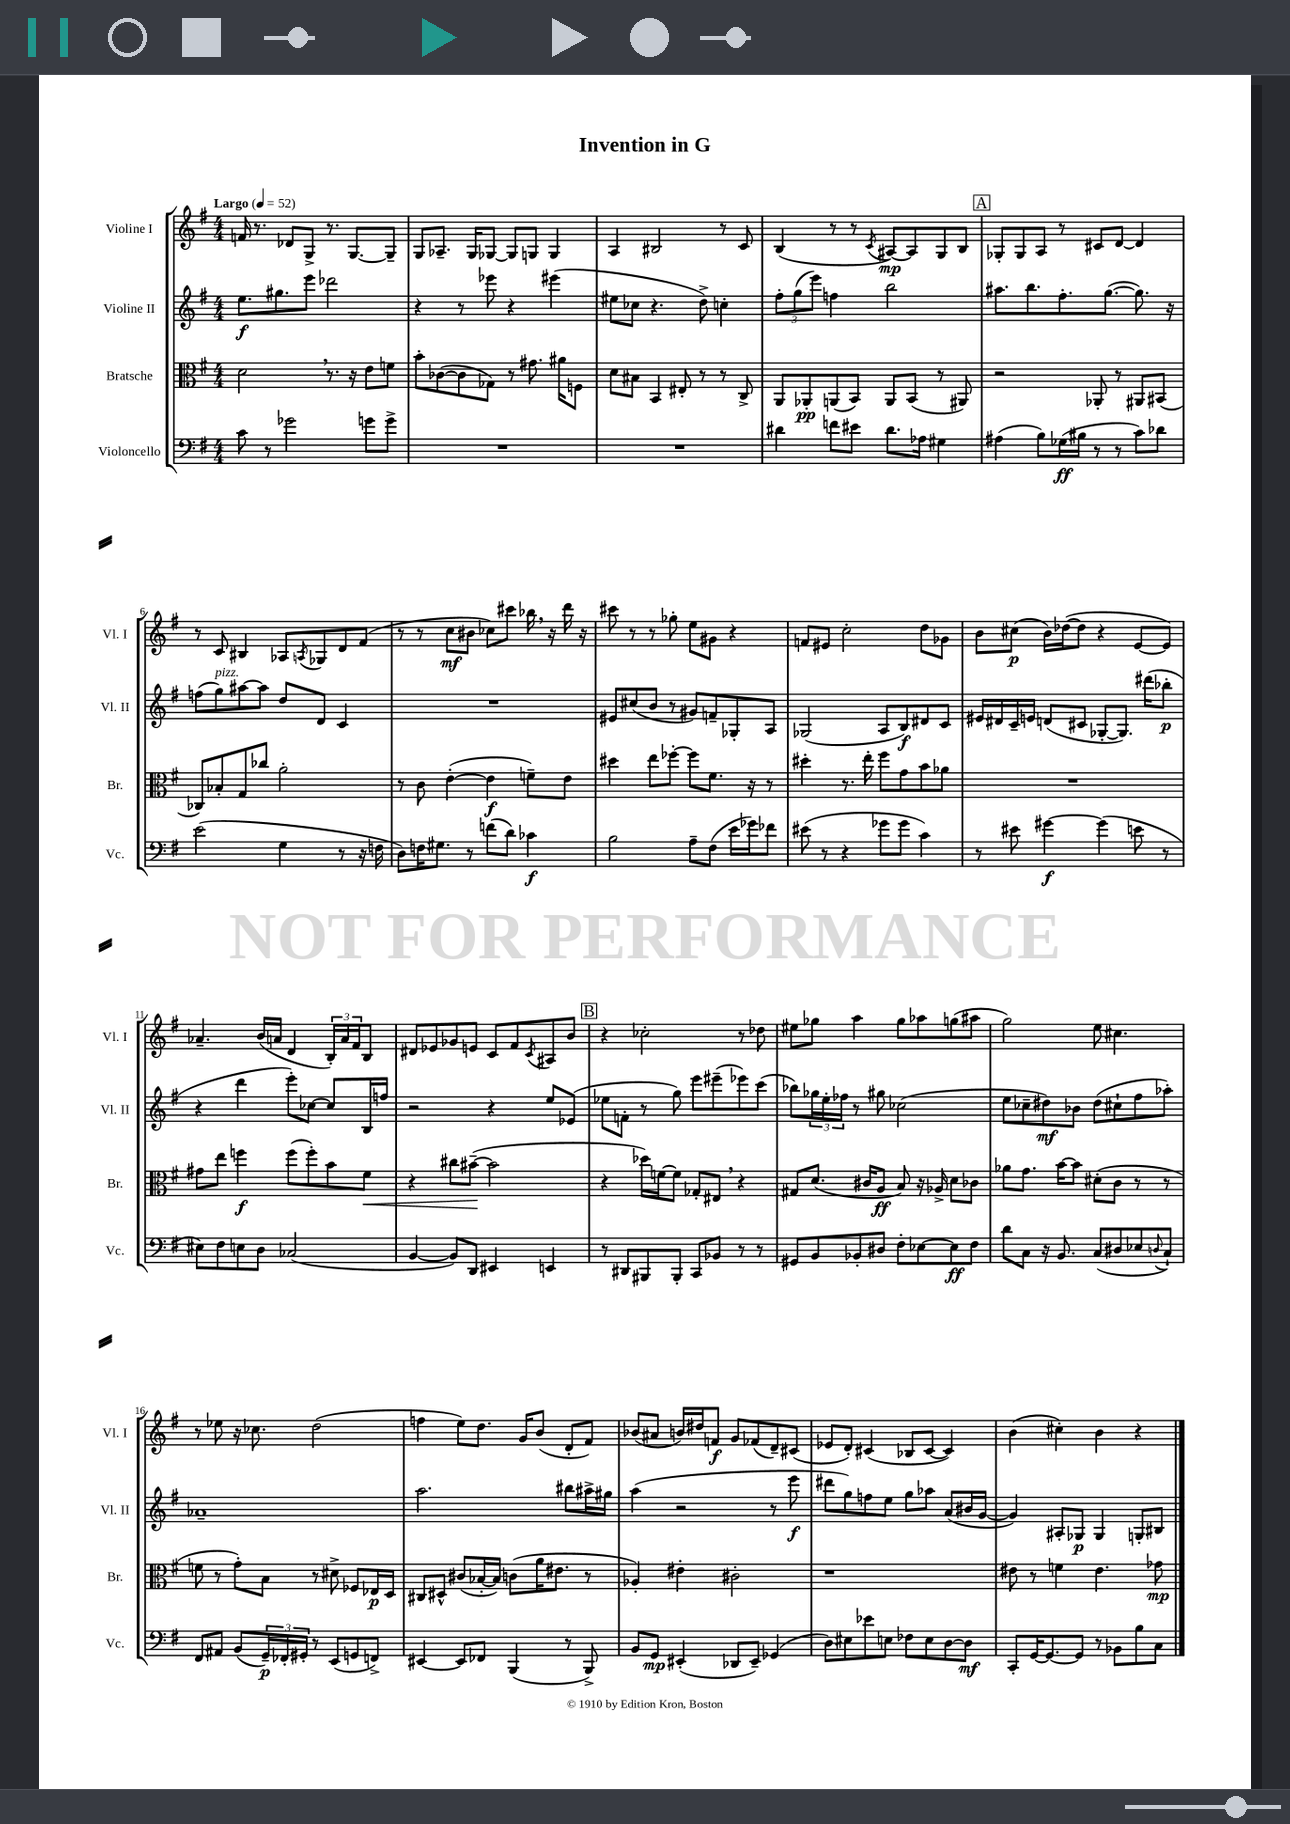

**kern	**kern	**kern	**kern
*staff4	*staff3	*staff2	*staff1
*clefF4	*clefC3	*clefG2	*clefG2
*k[f#]	*k[f#]	*k[f#]	*k[f#]
*M4/4	*M4/4	*M4/4	*M4/4
*MM52	*MM52	*MM52	*MM52
8c\	2d\	8.ee\L	16f/
.	.	.	8.r
8r	.	.	.
.	.	8.gg#\	.
2g-\	.	.	8d-/L
.	.	8eee\J	8G^/J
.	8.r	2ddd-\	8.r
.	16r	.	[8.G/L
8g\L	8e\L	.	.
8g^\J	8f\J	.	8G~/]J
=	=	=	=
1r	8b'\L	4r	8G/L
.	([8c-\	.	8.A-~/J
.	8c-\]	8r	.
.	.	.	16G/LK
.	8G-\J)	8eee-\	[8G-/J
.	8r	4r	8G-/]L
.	8.g#\	.	8G/J
.	.	(4eee#\	4G/
.	16a#\LK	.	.
.	8F\J	.	.
=	=	=	=
1r	8d\L	8ee#\L	4A/
.	8B#\J	8cc-\J	.
.	4BB/	4.r	2B#/
.	8E#'/	.	.
.	8r	8dd^\)	.
.	8r	4cc'\	8r
.	8C^/	.	8c/
=	=	=	=
4d#\	8AA/L	12ff#'\L	(4B/
.	.	(12gg\	.
.	8AA-'/	.	.
.	.	12eee\J)	.
8f\L	(8AA/	4ff\	8r
8e#\J	8BB/J)	.	8r
.	.	.	8qc/
8.d#\L	8AA/L	2bb\	[8A#/L)
.	(8BB/J	.	8A#/]
16A-\Jk	.	.	.
4G#\	8r	.	8G/
.	8AA#/)	.	8B/J
=	=	=	=
(4A#\	2r	8.aa#\L	8G-'/L
.	.	.	8G-/
.	.	8.bb\	.
8B\L)	.	.	8A/J
(16G-\L	.	8.ff#'\	8r
16B#\JJ	.	.	.
8r	8AA-'/	.	8c#/L
.	.	([8.gg\J	.
8r	8r	.	[8d/J
8c\L)	8AA#/L	8.gg\])	4d/]
8d-\J	(8BB#/J	.	.
.	.	16r	.
=	=	=	=
(2e\	8C-/L)	(8ff\L	8r
.	8B-'/	8gg\)	8c/
.	8G/	[8aa#\	4B#/
.	8cc-/J	8aa#\]J	.
4G\	2a'\	8dd/L	8A-/L
.	.	.	8qA/
.	.	8d/J	8G-/
8r	.	4c/	8d/
16r	.	.	(8f#/J
16F\	.	.	.
=	=	=	=
8D\L)	8r	1r	8r
16F\K	8c\	.	8r
8.G#\J	.	.	.
.	([4e'\	.	8cc\L
8r	.	.	8b#\J
(8f\L	4e\]	.	8cc-\L)
8d\J)	.	.	8ccc#\J
4c-\	8f~\L)	.	16bb-\
.	.	.	16r
.	8e\J	.	16ddd\
.	.	.	16r
=	=	=	=
2B\	4dd#\	8e#/L	8ccc#\
.	.	(8cc#/	8r
.	8ee\L	8b/J	8r
.	[8ff-'\J	8r	8gg-'\
8A~\L	8ff-\]L	8g#/L)	8ee\L
(8F#\J	8.f#\J	8f~/	8g#\J
16e\LL	.	8G-'/	4r
16g-\J)	16r	.	.
8f-\J	8r	8A/J	.
=	=	=	=
(8e#\	4dd#'\	(2G-/	8f/L
8r	.	.	8e#/J
4r	8.r	.	2cc'\
.	16ee'\	.	.
8g-\L	8ff#\L	8A/L	.
8g-\J	8g\	8B/)	.
4c\)	8b\	8d#/	8dd\L
.	8a-\J	8c/J	8g-\J
=	=	=	=
8r	1r	16e#/LL	8b\L
.	.	16d#/	.
8e#\	.	16c~/	(8cc#\J
.	.	16e/JJ	.
[4g#\	.	(8d/L	16b\LL)
.	.	.	([16dd-\J
.	.	8c#/J	8dd-\]J
(4g#\]	.	[8G-'/L	4r
.	.	8.G-/]J)	.
8e\	.	.	[8e/L
.	.	(16ddd#\LK	.
8r	.	8bb-'\J	8e/]J)
=	=	=	=
8E#\L)	8g#\L	4r	4.a-~/
8F#\	8ee\J	.	.
8E\	4ff\	4ddd\	.
8D\J	.	.	(16b/LL
.	.	.	16a/JJ
(2C-/	(8ff\L	8eee'\L)	4d/
.	8ff'\)	[8cc-\J	.
.	8b\	8cc-/]L	24B'/LL)
.	.	.	24a/
.	.	.	24f#/J
.	8f#\J	16B/L	8B/J
.	.	16ff/JJ	.
=	=	=	=
[4BB/	4r	2r	8d#/L
.	.	.	8e-/
8BB/]L)	8cc#\L	.	8g-/
8DD/J	([8b#~\J	.	8e/J
4EE#/	2b#\]	4r	8c/L
.	.	.	8f#/
.	.	.	8qc/
4EE/	.	8ee/L	8A#/
.	.	(8e-/J	8b/J
=	=	=	=
8r	4r	8ee-\L	4r
8DD#/L	.	8f'\J	.
8BBB#/	16dd-\LL)	8r	2cc-'\
.	[16f\J	.	.
8BBB#'/J	8f\]J	8gg\)	.
8CC/L	8G-'/L	8eee\L	.
8BB-/J	8E#/J	(8eee#~\	.
8r	4r	8eee-\)	8r
8r	.	(8ccc\J	8dd-\
=	=	=	=
8GG#/L	8G#/L	8bb-\L)	8ee#\L
8BB/	(8.d/J	24gg-\L	8gg-\J
.	.	24ee'\	.
.	.	24ff-\JJ	.
8BB-'/	.	8r	4aa\
.	16c#/LK	.	.
8D#/J	8A/J	8gg#\	.
8F#'\L	8B/)	(2cc-\	8gg-\L
[8E-\	16r	.	8aa-\
.	16A-^/	.	.
8E-\]	8d\L	.	(8gg\
8F#\J	8c-\J	.	8aa#\J
=	=	=	=
8d\L	8a-\L	8ee\L	2gg\)
8C\J	8.g\J	8cc-~\	.
16r	.	8dd#\)	.
8.BB/	[16b\LK	.	.
.	8b\]J	8b-\J	.
(8C/L	(8d#'\L	(8dd#\L	8ee\
8D#/	8c\J	8cc#`\	4.cc#\
8E-/	8r	8ff#\	.
8qqD/	.	.	.
8C`/J)	8r	8aa-'\J)	.
=	=	=	=
8FF#/L	8f\	1a-~	8r
8AA#/J	8r	.	8ee-\
(8BB/L	8g'\L)	.	16r
.	.	.	8.cc-\
24GG~/L)	8B\J	.	.
24FF-'/	.	.	.
24GG#'/JJ	.	.	.
8r	8r	.	(2dd\
(8EE/L	8d#^\	.	.
8GG/	8F-/L	.	.
8FF^/J)	16E-/L	.	.
.	16D/JJ	.	.
=	=	=	=
[4EE#/	8C#/L	2.aa\	4ff\
.	8D#^^/J	.	.
8EE#/]L	(8c#/L	.	8ee\L)
8FF-/J	[16B-'/L	.	8.dd\J
.	16B-/]JJ)	.	.
(4BBB/	(8c\L	.	.
.	.	.	16g/LK
.	16a\K	.	(8b/J
.	8.e#\J	.	.
8r	.	8bb#\L	8d'/L
8BBB^/)	8r	16aa#^\L	8f#/J)
.	.	16gg#\JJ	.
=	=	=	=
8BB/L	4A-'/)	(4aa\	(8b-/L
8GG/J	.	.	8a#/J
(4EE#'/	4e#'\	2r	16b/LL)
.	.	.	16dd#/J
.	.	.	8f/J
8DD-/L	2c#'\	.	8g/L
8EE#~/J)	.	.	(8f-/
(4GG-/	.	8r	8d~/)
.	.	8eee\	(8c#/J
=	=	=	=
8D\L)	1r	8ddd#\L	8e-/L
8E#\	.	8gg\)	8d'/J)
8e-\	.	8ff\	(4c#/
8E\J	.	8ee\J	.
8F-\L	.	8gg\L	8B-/L
8E\	.	8aa-\J	[8c#/J
[8D\	.	(8a/L	4c#/])
8D\]J	.	16b#/L	.
.	.	[16g/JJ	.
=	=	=	=
8CC'/L	8e#\	4g/])	(4b\
[16GG/K	8r	.	.
8.GG/_	.	.	.
.	4f\	8A#'/L	4cc#'\)
8GG/]J	.	8G-/J	.
8r	4.e#\	4G-/	4b\
8BB-\L	.	.	.
8B\	.	8G'/L	4r
8C\J	8g-\	8B#/J	.
==	==	==	==
*-	*-	*-	*-
